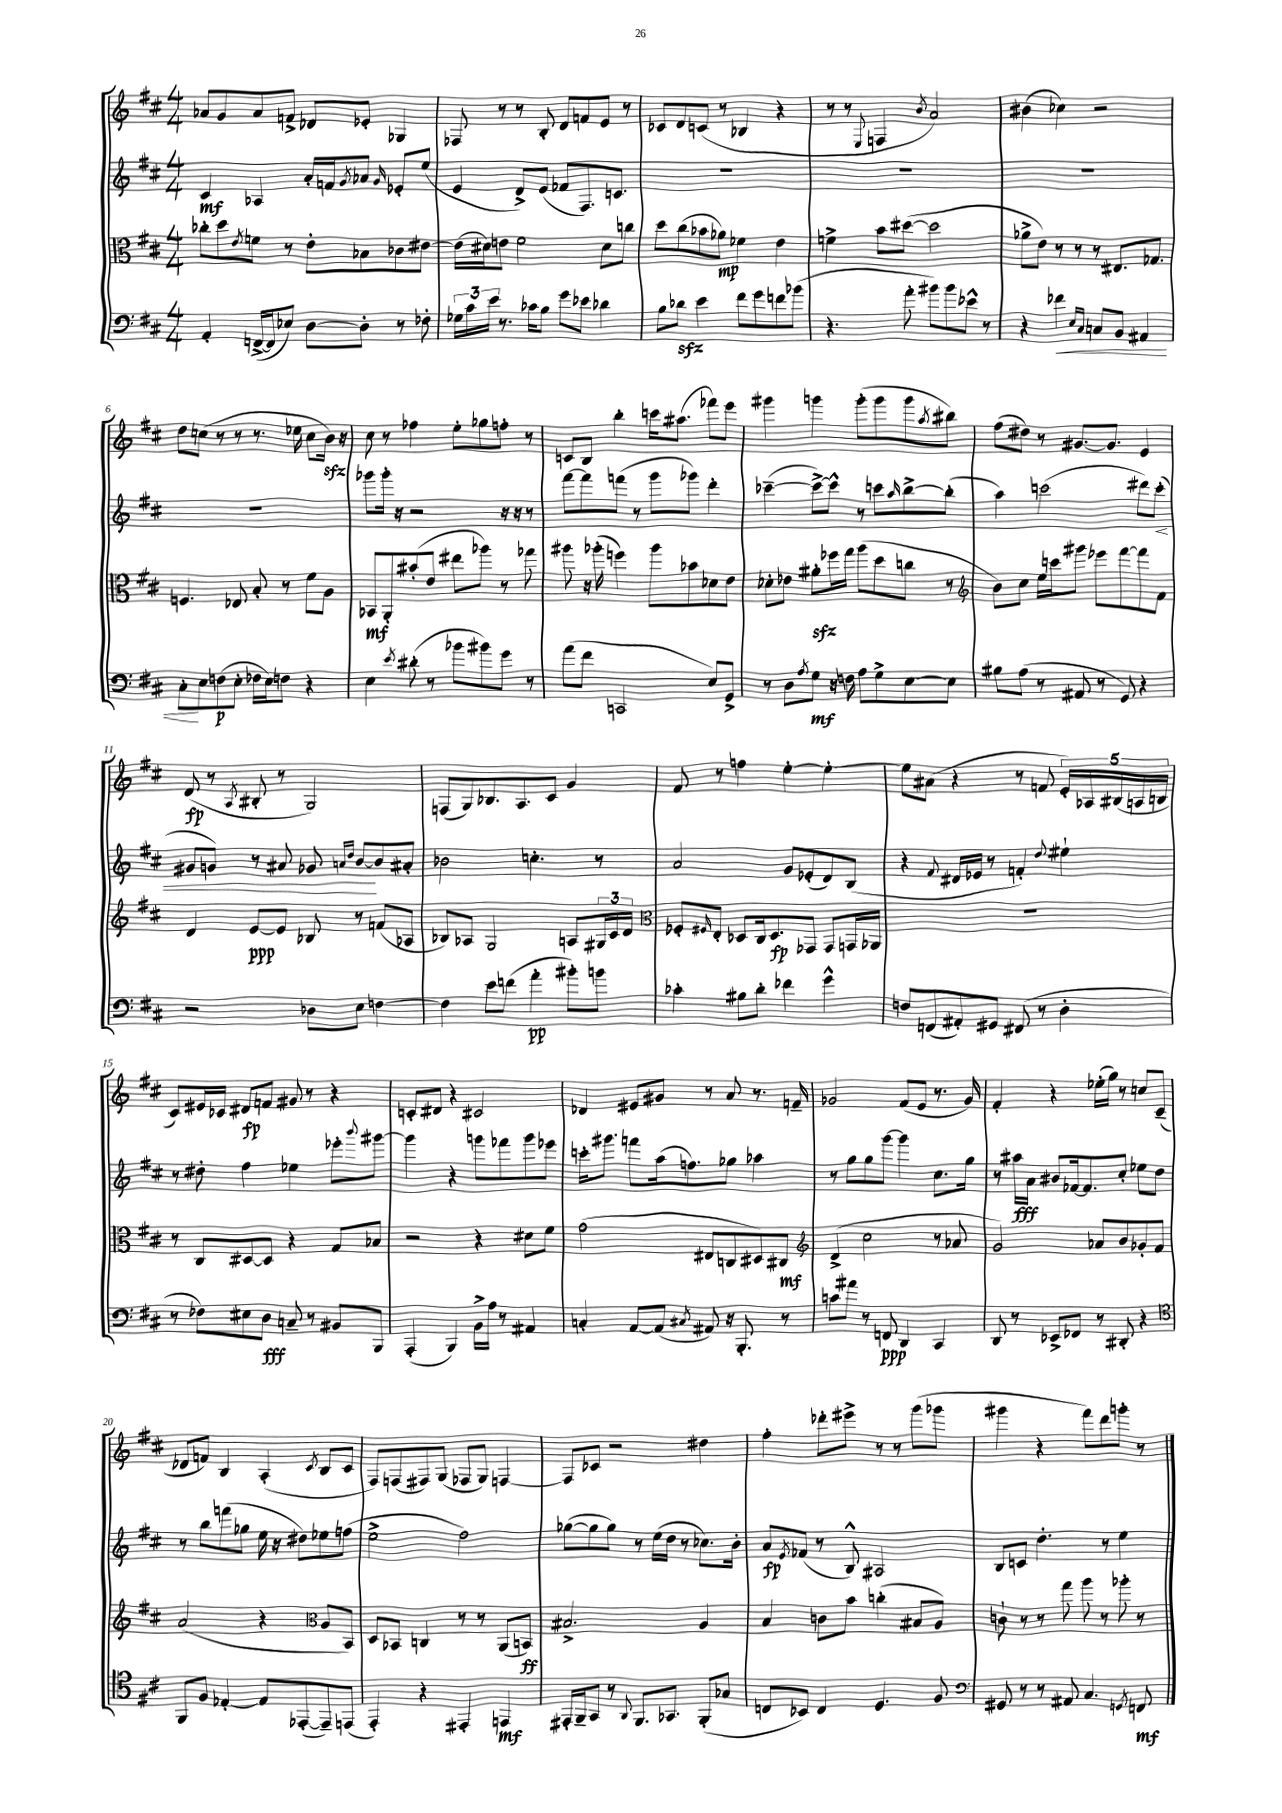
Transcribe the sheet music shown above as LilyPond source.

<<
\new StaffGroup <<
\new Staff = "s0" {
    \clef treble \key d \major \numericTimeSignature \time 4/4
    aes'8 g'8 aes'8 f'8-> des'8 ees'8-. ges4 |
    fes8 r8 r8 b8-. d'8 f'8 e'8 r8 |
    ces'8 d'8 c'8( r8 bes4 r4 |
    r8 r8 \appoggiatura { e8 } f4 \acciaccatura { b'8 } a'2) |
    bis'4( ces''4) r2 |
    d''8 c''8( r8 r8 r8. ees''16 c''8 b'16\sfz) r16 |
    cis''8 r8 fes''4 e''8-. ges''8 f''8-. r8 |
    c'8 b8 b''4-. c'''16 ais''8.( fes'''8) e'''8 |
    gis'''4 g'''4 g'''8-.( g'''8 g'''8 \acciaccatura { a''8 } bis''8) |
    fis''8( dis''8) r8 gis'8.~ gis'8. e'4 |
    d'8\fp( r8 \acciaccatura { a8 } bis8-. r8 g2) |
    f8( g8) bes8. a8. cis'8 g'4 |
    fis'8 r8 f''4 e''4~-. e''4~-. |
    e''8 ais'8( r4 r8 f'8 \tuplet 5/4 { e'16-.) aes16 bis16( a16 b16 } |
    cis'8) eis'16 ces'16 dis'8\fp f'8 gis'8 r8 r4 |
    c'8-. dis'8 r4 cis'2 |
    des'4 eis'8 gis'8 r8 a'8 r8. f'16-- |
    ges'2 fis'8( e'8 r8. ges'16) |
    fis'4-. r4 ees''16-.( g''16) r8 c''8 cis'8--( |
    des'8 f'8) b4 a4-.( \acciaccatura { cis'8 } b8 cis'8 |
    fis8) f8( fis8) g8( fes8 g8) f4~ |
    f8 ces'8 r2 dis''4 |
    fis''4-. des'''8-. eis'''8-> r8 r8 g'''8( ges'''8 |
    gis'''4 r4 fis'''8) d'''8 g'''8-. r8 \bar "|." |
}
\new Staff = "s1" {
    \clef treble \key d \major \numericTimeSignature \time 4/4
    cis'4\mf aes4 a'16-. f'16 \acciaccatura { g'8 } aes'8 \grace { g'16 } ees'8-. e''8( |
    e'4 d'8->) e'8( fes'8 fis8.) c'8. |
    R1 |
    R1 |
    R1 |
    R1 |
    ges'''8 ges'''16-. r16 r2 r16 r16 r8 |
    fis'''8~ fis'''8 f'''8( r8 g'''8 ges'''8) d'''4-. |
    ces'''4~--( ces'''8~->) ces'''8-^ r8 c'''8 \grace { a''16 } b''8~-> b''8-.( |
    a''4) c'''2( dis'''8) c'''8-.\<( |
    gis'8 g'8) r8 ais'8 ges'8 \grace { a'16 d''16 } b'8~\! b'8 ais'8-. |
    bes'2 c''4.-. r8 |
    a'2 g'8 ees'8-.( d'8) b8( |
    r4 \appoggiatura { fis'8 } dis'16 ees'16 r8 f'4-.) \appoggiatura { d''8 } eis''4-! |
    r8 dis''8-. fis''4 ees''4 ees'''8-. \appoggiatura { b'''8 } gis'''8~ |
    gis'''4 r4 g'''8 fes'''8 g'''8 ees'''8 |
    c'''16-. gis'''8. f'''8 a''16( f''8.) ges''8 aes''4 |
    r8 g''8 g''8 g'''8~ g'''4 cis''8. g''16 |
    r8 ais''16\fff a'16 bis'8 fes'16~ fes'8. cis''8-. ees''8 d''8 |
    r8 b''8 f'''8( ges''8 e''16 r16 dis''8) ees''8 f''8( |
    e''2-> fis''2) |
    ges''8~( ges''8 ges''8) r8 e''16( d''16 r8 ces''8.) b'16-. |
    a'8\fp \acciaccatura { e'8 } fes'8( r8 b8-^) ais2 |
    b8 c'8 d''4.-. r8 e''4 \bar "|." |
}
\new Staff = "s2" {
    \clef alto \key d \major \numericTimeSignature \time 4/4
    ces''8-. d''8 \acciaccatura { e'8 } f'8 r8 e'8-. bes8 ces'8 eis'8~ |
    eis'16( dis'16) e'8 fis'2 dis'8 c''8 |
    d''8 cis''8( bes'8 aes'8\mp) fes'4 e'4 |
    f'4-> b'8 dis''8~( dis''2 |
    aes'8-> e'8) r8 r8 r8 eis8. ges8. |
    f4. ees8 b8-. r8 fis'8 a8 |
    bes,8\mf a,8-. bis'8-.( e'8 eis''8 aes''8) r8 ges''8 |
    ais''8 r16 aes''16-.( f''4) aes''8 bes'8 des'8 e'8 |
    des'8-. ees'8 ais'8-.\sfz fes''16 g''16 a''8( d''8 c''8 r8 |
    \clef treble b'8) cis''8 e''16 c'''16 gis'''8 ees'''8 fis'''8~ fis'''8 fis'8 |
    d'4 e'8~\ppp e'8 bes8 r8 f'8( aes8 |
    bes8) aes8 g2 a8 \tuplet 3/2 { gis16 cis'16 d'16 } |
    \clef alto fes8-. \grace { fis16 } e8-. des8 cis16 des8.\fp ges,8 ges,8 g,16 aes,16 |
    R1 |
    r8 cis8 dis8~ dis8 r4 g8 bes8 |
    r2 r4 dis'8 fis'8 |
    g'2( eis8 c8 dis8) cis8\mf |
    \clef treble d'4->( cis''2 r8 aes'8 |
    g'2) aes'8 b'8 ges'8-. fis'8 |
    a'2( r4 \clef alto a8 b,8) |
    d8 bes,8 c4 r8 r8 a,8( b,8\ff) |
    bis2.-> a4 |
    b4 c'8 b'8 c''4-.( bis8 a8) |
    c'8-! r8 r8 g''8 a''8 r8 aes''8-. r8 \bar "|." |
}
\new Staff = "s3" {
    \clef bass \key d \major \numericTimeSignature \time 4/4
    a,4-. f,16~->( f,16 ees8) d8~ d8-. r8 fes8-. |
    \tuplet 3/2 { ges16 cis'16 e'16 } r8. ces'16 b8 g'8 ees'8 des'4 |
    b8 des'8\sfz e'4 fis'8 g'8 f'8 bes'8( |
    r4. a'8-. bis'8) bis'8 ees'8-^ r8 |
    r4 fes'4\< \grace { e16 cis16 } c8 b,8 ais,4 |
    cis8-.\! e8 f8\p( e8-. fes16 e16) f8 r4 |
    e4 \acciaccatura { e'8 } dis'8-.( r8 bes'8 bis'8) g'8 r8 |
    a'8( fis'8 c,2 e8) g,8-> |
    r8 d8 \acciaccatura { a8 } g8\mf r16 f16 a8 g8-> e8~ e8 |
    bis8 a8( r8 ais,8 r8 g,8) r4 |
    r2 des8 e8 f4~ |
    f4 e'8 f'8( a'4-.\pp bis'8-.) b'8 |
    ces'4-. bis8 d'8-. fes'4 g'4-^ |
    f8 f,8( ais,8-.) gis,8 fis,8( r8 d4-. |
    r8 fes8) eis8 d8\fff c8-- r8 bis,8 b,,8 |
    a,,4-.( b,,4) b,16-> a16 r8 ais,4 |
    c4-. a,8~ a,8( \acciaccatura { cis8 } ais,8) r16 b,,8.-. r8 |
    c'8 ais'8 r8 f,8\ppp d,4 cis,4 |
    d,8 r8 ees,8-> fes,8 r8 dis,8-. r4 |
    \clef tenor fis,8 fis8 ees4~-. ees8 ees,8~-.( ees,8--) e,8( |
    e,4-.) r4 eis,4-. e,4\mf |
    eis,16-. fis,16-- g,8 r8 \appoggiatura { a,8 } fis,8. ges,8. fis,8-.( ges8 |
    c8 bes,8) c4 d4. fis8 |
    \clef bass gis,8 r8 r8 ais,8 cis4. \acciaccatura { g,8 } f,8\mf \bar "|." |
}
>>
>>
